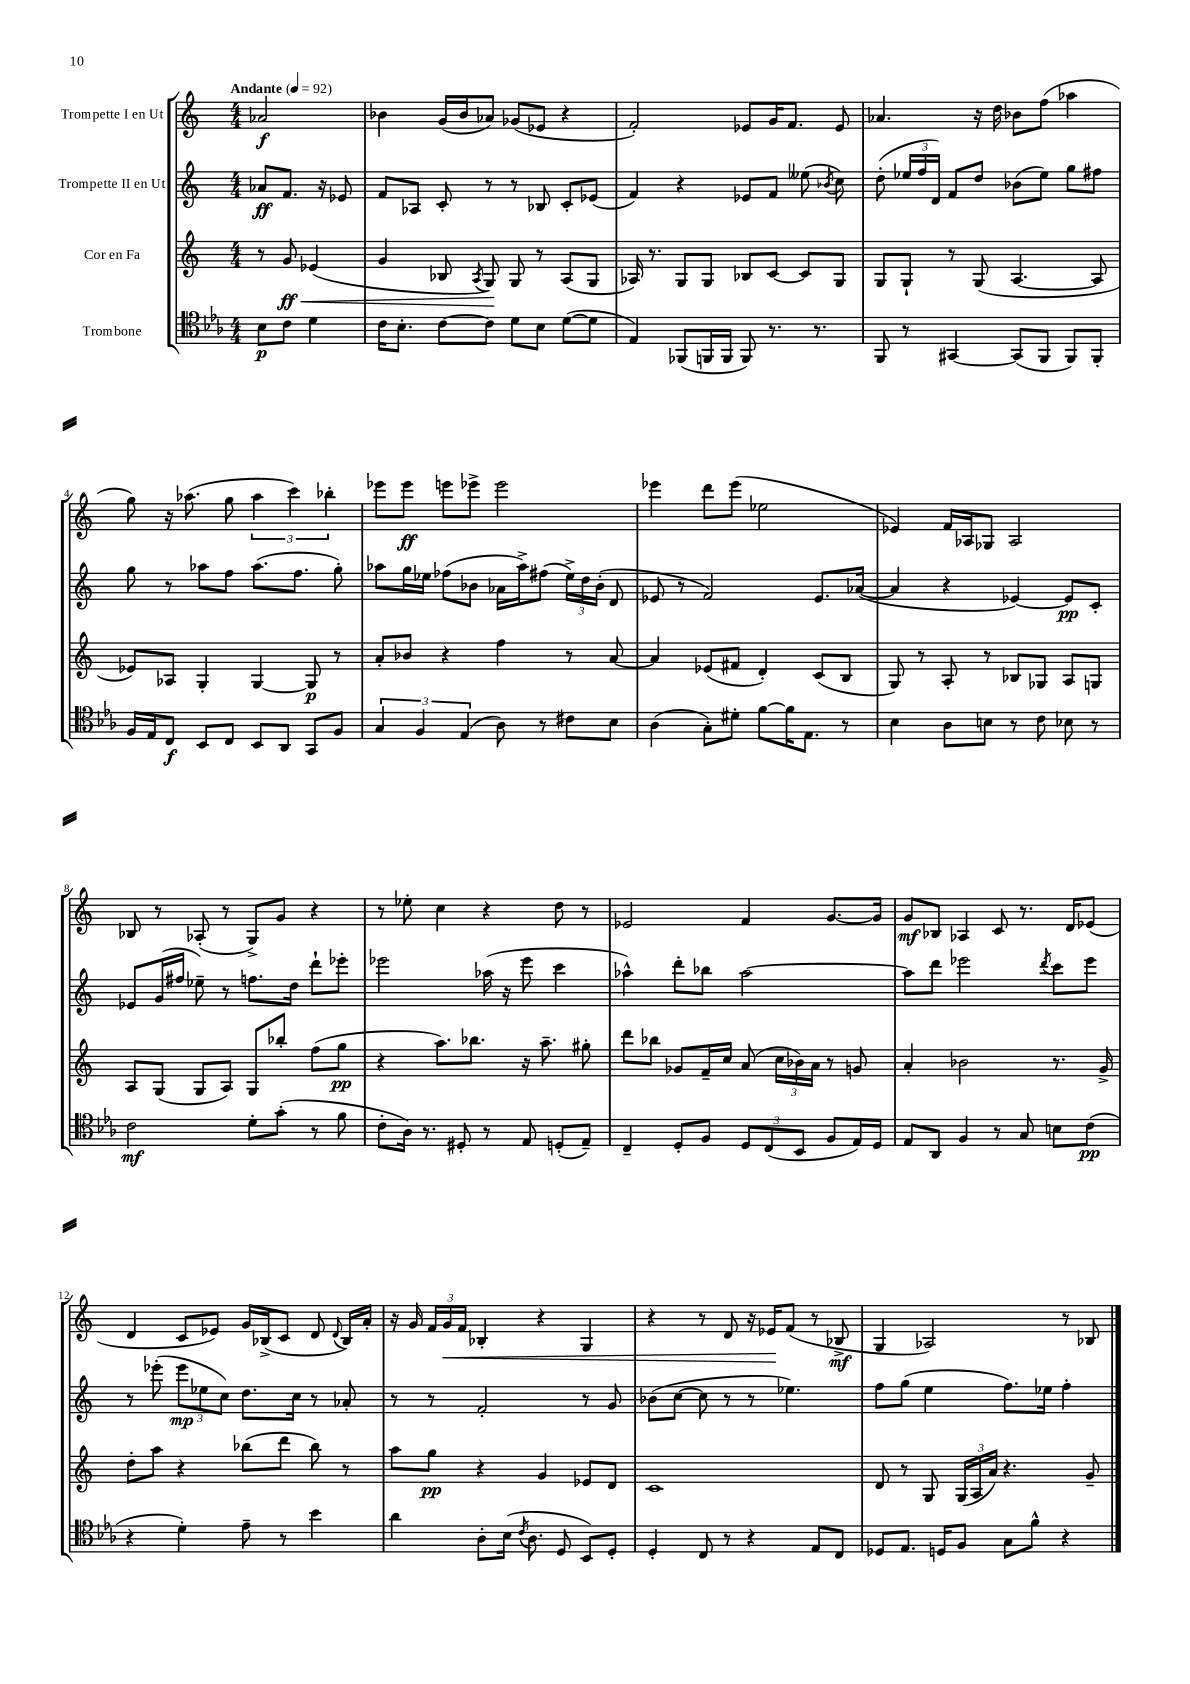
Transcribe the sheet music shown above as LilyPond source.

<<
\new StaffGroup <<
\new Staff = "s0" \with { instrumentName = "Trompette I en Ut" } {
    \clef treble \key c \major \numericTimeSignature \time 4/4 \partial 2 \tempo "Andante" 4 = 92
    \autoBeamOff aes'2\f |
    bes'4 g'16[( bes'16 aes'8]) ges'8[( ees'8] r4 |
    f'2-.) ees'8[ g'16 f'8.] ees'8 |
    aes'4. r16 d''16 bes'8[ f''8]( aes''4 |
    g''8) r16 aes''8.( g''8 \tuplet 3/2 { aes''4 c'''4) bes''4-. } |
    ees'''8[ ees'''8]\ff e'''8[ ees'''8]-> ees'''2 |
    ees'''4 d'''8[ ees'''8]( ees''2 |
    ees'4) f'16[ aes16 ges8] aes2 |
    bes8 r8 aes8-.( r8 g8[->) g'8] r4 |
    r8 ees''8-. c''4 r4 d''8 r8 |
    ees'2 f'4 g'8.[~ g'16] |
    g'8[\mf bes8] aes4 c'8 r8. d'16[ ees'8]( |
    d'4 c'8[ ees'8]) g'16[ bes16->( c'8] d'8 \appoggiatura { d'8 } bes16[) a'16]-. |
    r16 g'16 \tuplet 3/2 { f'16[ g'16\< f'16] } bes4-. r4 g4 |
    r4 r8 d'8 r16 ees'16[\! f'8]( r8 bes8->\mf |
    g4 aes2) r8 bes8 \bar "|." |
}
\new Staff = "s1" \with { instrumentName = "Trompette II en Ut" } {
    \clef treble \key c \major \numericTimeSignature \time 4/4 \partial 2
    \autoBeamOff aes'8[\ff f'8.] r16 ees'8 |
    f'8[ aes8] c'8-. r8 r8 bes8 c'8[-. ees'8]( |
    f'4) r4 ees'8[ f'8] eeses''8( \acciaccatura { bes'8 } c''8) |
    d''8-.( \tuplet 3/2 { ees''16[ f''16 d'16]) } f'8[ d''8] bes'8[( ees''8]) g''8[ fis''8] |
    g''8 r8 aes''8[ f''8] aes''8.[( f''8.] g''8-.) |
    aes''8[ g''16 ees''16] fes''8[( bes'8] aes'16[ aes''16->) fis''8]( \tuplet 3/2 { ees''16[->) d''16 bes'16]-.( } d'8 |
    ees'8 r8 f'2) ees'8.[ aes'16]~( |
    aes'4 r4 ees'4~) ees'8[\pp c'8]-. |
    ees'8[ g'16( fis''16] ees''8--) r8 f''8.[ d''16] d'''8[-! ees'''8]-. |
    ees'''2 aes''16( r16 ees'''8 c'''4 |
    aes''4-^) d'''8[-. bes''8] aes''2~ |
    aes''8[ d'''8] ees'''2 \acciaccatura { d'''8 } c'''8[ ees'''8] |
    r8 ees'''8-.( \tuplet 3/2 { ees'''8[\mp ees''8 c''8]) } d''8.[ c''16] r8 aes'8-. |
    r8 r8 f'2-. r8 g'8 |
    bes'8[( c''8]~ c''8 r8 r8 ees''4.) |
    f''8[ g''8]( e''4 f''8.[) ees''16] f''4-. \bar "|." |
}
\new Staff = "s2" \with { instrumentName = "Cor en Fa" } {
    \clef treble \key c \major \numericTimeSignature \time 4/4 \partial 2
    \autoBeamOff r8 g'8\ff\< ees'4( |
    g'4 bes8 \acciaccatura { a8 } g8\!) g8 r8 a8[( g8] |
    aes16) r8. g8[ g8] bes8[ c'8]~ c'8[ g8] |
    g8[ g8]-! r8 g8( a4.~ a8 |
    ees'8[) aes8] g4-. g4~ g8\p r8 |
    a'8[-. bes'8] r4 f''4 r8 a'8~ |
    a'4 ees'8[( fis'8] d'4-.) c'8[( b8] |
    g8) r8 a8-. r8 bes8[ ges8] a8[ g8] |
    a8[ g8]( g8[ a8]) g8[ bes''8]-. f''8[( g''8]\pp |
    r4 a''8.[) bes''8.] r16 a''8.-- gis''8-. |
    d'''8[ bes''8] ges'8[ f'16-- c''16] a'8( \tuplet 3/2 { c''16[ bes'16) a'16] } r8 g'8 |
    a'4-. bes'2 r8. g'16-> |
    d''8[-. a''8] r4 bes''8[( d'''8] bes''8) r8 |
    a''8[ g''8]\pp r4 g'4 ees'8[ d'8] |
    c'1 |
    d'8 r8 g8 \tuplet 3/2 { g16[( a16 a'16]) } r4. g'8-- \bar "|." |
}
\new Staff = "s3" \with { instrumentName = "Trombone" } {
    \clef tenor \key ees \major \numericTimeSignature \time 4/4 \partial 2
    \autoBeamOff bes8[\p c'8] d'4 |
    c'16[ bes8.]-. c'8[~ c'8] d'8[ bes8] d'8[~( d'8] |
    ees4) fes,8[( f,16 f,16] f,8) r8. r8. |
    f,8 r8 gis,4~ gis,8[( f,8] f,8[) f,8]-. |
    f16[ ees16 c8]\f bes,8[ c8] bes,8[ aes,8] g,8[ f8] |
    \tuplet 3/2 { g4 f4 ees4( } aes8) r8 cis'8[ bes8] |
    aes4( g8[-.) dis'8]-. f'8[~ f'16 ees8.] r8 |
    bes4 aes8[ b8] r8 c'8 bes8 r8 |
    c'2\mf d'8[-. g'8]-.( r8 f'8 |
    c'8[-. aes16]) r8. dis8-. r8 ees8 d8[-.( ees8]--) |
    c4-- d8[-. f8] \tuplet 3/2 { d8[ c8( bes,8] } f8[ ees16) d16] |
    ees8[ aes,8] f4 r8 g8 b8[ c'8]\pp( |
    r4 d'4-.) ees'8-- r8 bes'4 |
    aes'4 aes8[-. bes16]( \acciaccatura { c'8 } aes8. d8 bes,8[) d8]-. |
    d4-. c8 r8 r4 ees8[ c8] |
    des8[ ees8.] d16[ f8] g8[ f'8]-^ r4 \bar "|." |
}
>>
>>
